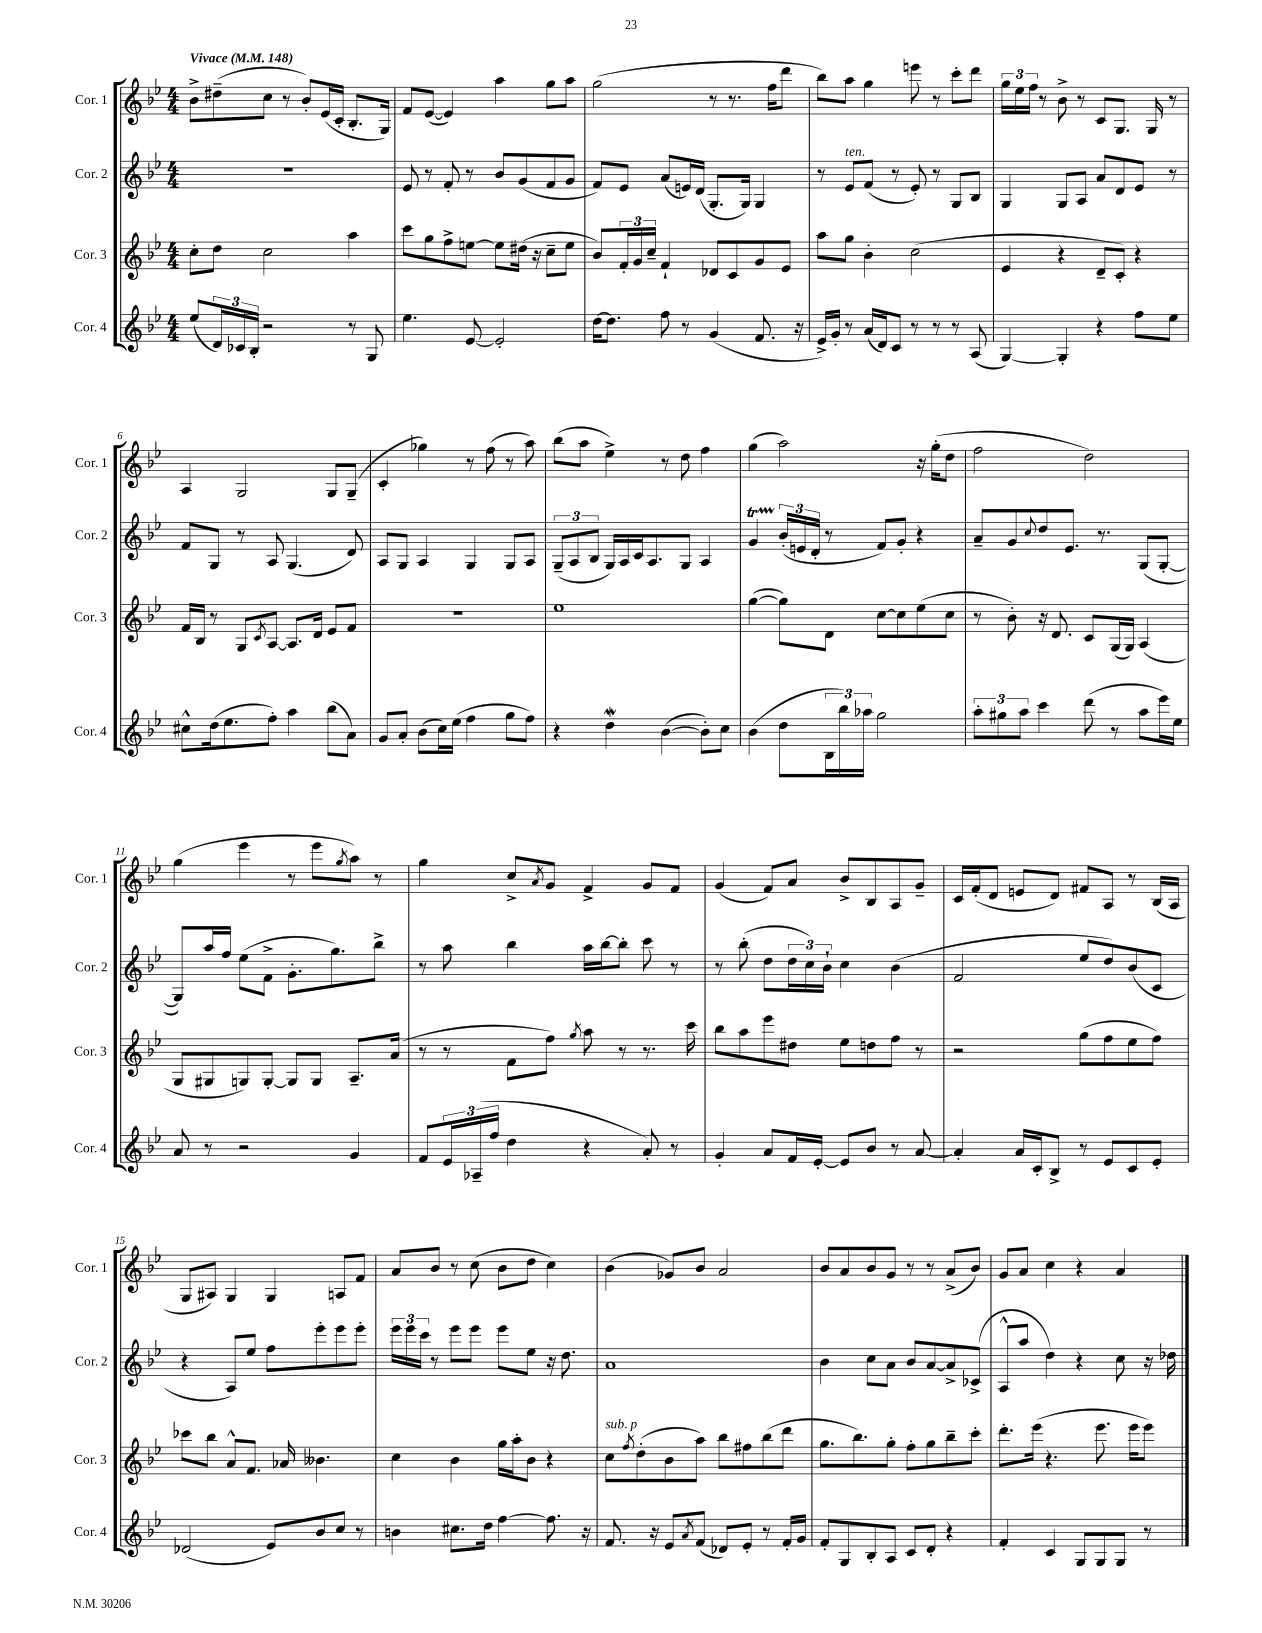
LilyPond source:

<<
\new StaffGroup <<
\new Staff = "s0" \with { instrumentName = "Cor. 1" shortInstrumentName = "Cor. 1" } {
    \clef treble \key bes \major \numericTimeSignature \time 4/4 \tempo "Vivace" 4 = 148
    bes'8-> dis''8--( c''8 r8 bes'8-.) ees'16( c'16-. bes8.-. g16) |
    f'8 ees'8~( ees'4) a''4 g''8 a''8 |
    g''2( r8 r8. f''16 d'''8 |
    bes''8) a''8 g''4 e'''8 r8 c'''8-. d'''8 |
    \tuplet 3/2 { g''16 ees''16 f''16 } r8 bes'8-> r8 c'8 g8. g16 r8 |
    a4 g2 g8 g8--( |
    c'4-. ges''4) r8 f''8( r8 a''8) |
    bes''8( a''8 ees''4->) r8 d''8 f''4 |
    g''4( a''2) r16 g''16-.( d''8 |
    f''2 d''2) |
    g''4( ees'''4 r8 ees'''8 \acciaccatura { g''8 } a''8) r8 |
    g''4 c''8-> \acciaccatura { a'8 } g'8 f'4-> g'8 f'8 |
    g'4( f'8) a'8 bes'8-> bes8 a8 g'8-- |
    c'16 f'16-.( d'8 e'8 d'8) fis'8 a8 r8 bes16( a16 |
    g8 ais8) g4 g4 a8 f'8 |
    a'8 bes'8 r8 c''8( bes'8 d''8 c''4) |
    bes'4( ges'8) bes'8 a'2 |
    bes'8 a'8 bes'8 g'8 r8 r8 a'8->( bes'8) |
    g'8 a'8 c''4 r4 a'4 \bar "|." |
}
\new Staff = "s1" \with { instrumentName = "Cor. 2" shortInstrumentName = "Cor. 2" } {
    \clef treble \key bes \major \numericTimeSignature \time 4/4
    r1 |
    ees'8 r8 f'8-. r8 bes'8 g'8( f'8 g'8 |
    f'8) ees'8 a'8( e'16) d'16( g8.-. g16) g4 |
    r8 ees'8^\markup { \italic "ten." } f'8( r8 ees'8-.) r8 g8 bes8 |
    g4 g8 a8 a'8 d'8 ees'8 r8 |
    f'8 g8 r8 a8 g4.( d'8) |
    a8 g8 a4 g4 g8 a8 |
    \tuplet 3/2 { g8--( a8 bes8 } g16) a16 c'16 a8. g8 a4 |
    g'4\startTrillSpan \tuplet 3/2 { bes'16-.\stopTrillSpan( e'16 d'16-. } r8 f'8) g'8-. r4 |
    a'8-- g'8 \appoggiatura { c''8 } d''8 ees'8. r8. g8( g8~-. |
    g8) a''16 f''16 ees''8( f'8-> g'8.-. g''8.) bes''8-> |
    r8 a''8 bes''4 a''16 bes''16~ bes''8-. c'''8 r8 |
    r8 bes''8-.( d''8 \tuplet 3/2 { d''16 c''16) bes'16-! } c''4 bes'4( |
    f'2 ees''8 d''8) bes'8( c'8 |
    r4 a8) ees''8 f''8 ees'''8-. ees'''8 ees'''8-. |
    \tuplet 3/2 { ees'''16 ees'''16 c'''16 } r8 ees'''8 ees'''8 ees'''8 ees''8 r16 d''8. |
    a'1 |
    bes'4 c''8 a'8 bes'8 a'8~ a'8-> ces'8->( |
    a8-^ a''8 d''4) r4 c''8 r16 des''16 \bar "|." |
}
\new Staff = "s2" \with { instrumentName = "Cor. 3" shortInstrumentName = "Cor. 3" } {
    \clef treble \key bes \major \numericTimeSignature \time 4/4
    c''8-. d''8 c''2 a''4 |
    c'''8 g''8 f''8-> e''8~ e''8 dis''16( r16 c''8-- e''8 |
    bes'8) \tuplet 3/2 { f'16-. g'16 c''16-- } f'4-! des'8 c'8 g'8 ees'8 |
    a''8 g''8 bes'4-. c''2( |
    ees'4 r4 d'8-- c'8-.) r4 |
    f'16 bes16 r8 g8 \acciaccatura { c'8 } a8~ a8. d'16 ees'8 f'8 |
    R1 |
    ees''1 |
    g''4~( g''8) d'8 c''8~ c''8 ees''8( c''8 |
    r8 bes'8-.) r16 d'8. c'8 g16( g16) a4( |
    g8 gis8 g8) g8~-. g8 g8 a8.-- a'16( |
    r8 r8 f'8 f''8) \acciaccatura { g''8 } a''8 r8 r8. c'''16 |
    bes''8 a''8 ees'''8 dis''8 ees''8 d''8 f''8 r8 |
    r2 g''8( f''8 ees''8 f''8) |
    ces'''8 bes''8 a'8-^ f'8. aes'16 beses'4. |
    c''4 bes'4 g''16 a''16-. bes'8 r4 |
    c''8^\markup { \italic "sub. p" } \acciaccatura { f''8 } d''8-.( bes'8 a''8) bes''8 fis''8 bes''8( d'''8 |
    g''8. bes''8.) g''8-. f''8-. g''8 bes''8-- c'''8-. |
    d'''8.-. ees'''16( r4. ees'''8. ees'''16 ees'''8) \bar "|." |
}
\new Staff = "s3" \with { instrumentName = "Cor. 4" shortInstrumentName = "Cor. 4" } {
    \clef treble \key bes \major \numericTimeSignature \time 4/4
    ees''8( \tuplet 3/2 { d'16) ces'16 bes16-. } r2 r8 g8 |
    ees''4. ees'8~ ees'2-. |
    d''16~ d''8. f''8 r8 g'4( f'8. r16 |
    ees'16->) g'16-. r8 a'16( d'16) c'8 r8 r8 r8 a8( |
    g4~) g4-. r4 f''8 ees''8 |
    cis''8-^ d''16( ees''8. f''8-.) a''4 bes''8( a'8) |
    g'8 a'8-. bes'8( c''16) ees''16( f''4 g''8 f''8) |
    r4 d''4\mordent bes'4~( bes'8-.) c''8 |
    bes'4( d''8 \tuplet 3/2 { bes16 bes''16) aes''16 } g''2 |
    \tuplet 3/2 { a''8-. gis''8 a''8 } c'''4 d'''8( r8 a''8 ees'''16) ees''16 |
    a'8 r8 r2 g'4 |
    f'8 \tuplet 3/2 { ees'16 aes16--( f''16 } d''4 r4 a'8-.) r8 |
    g'4-. a'8 f'16 ees'16~-. ees'8 bes'8 r8 a'8~ |
    a'4-. a'16 c'16-. bes8-> r8 ees'8 c'8 ees'8-. |
    des'2( ees'8) bes'8 c''8 r8 |
    b'4 cis''8. d''16 f''4~ f''8. r16 |
    f'8. r16 ees'8 \acciaccatura { a'8 } f'8( des'8) ees'8-. r8 f'16-. g'16 |
    f'8-. g8 bes8-. a8 c'8 d'8-. r4 |
    f'4-. c'4 g8 g8 g8 r8 \bar "|." |
}
>>
>>
